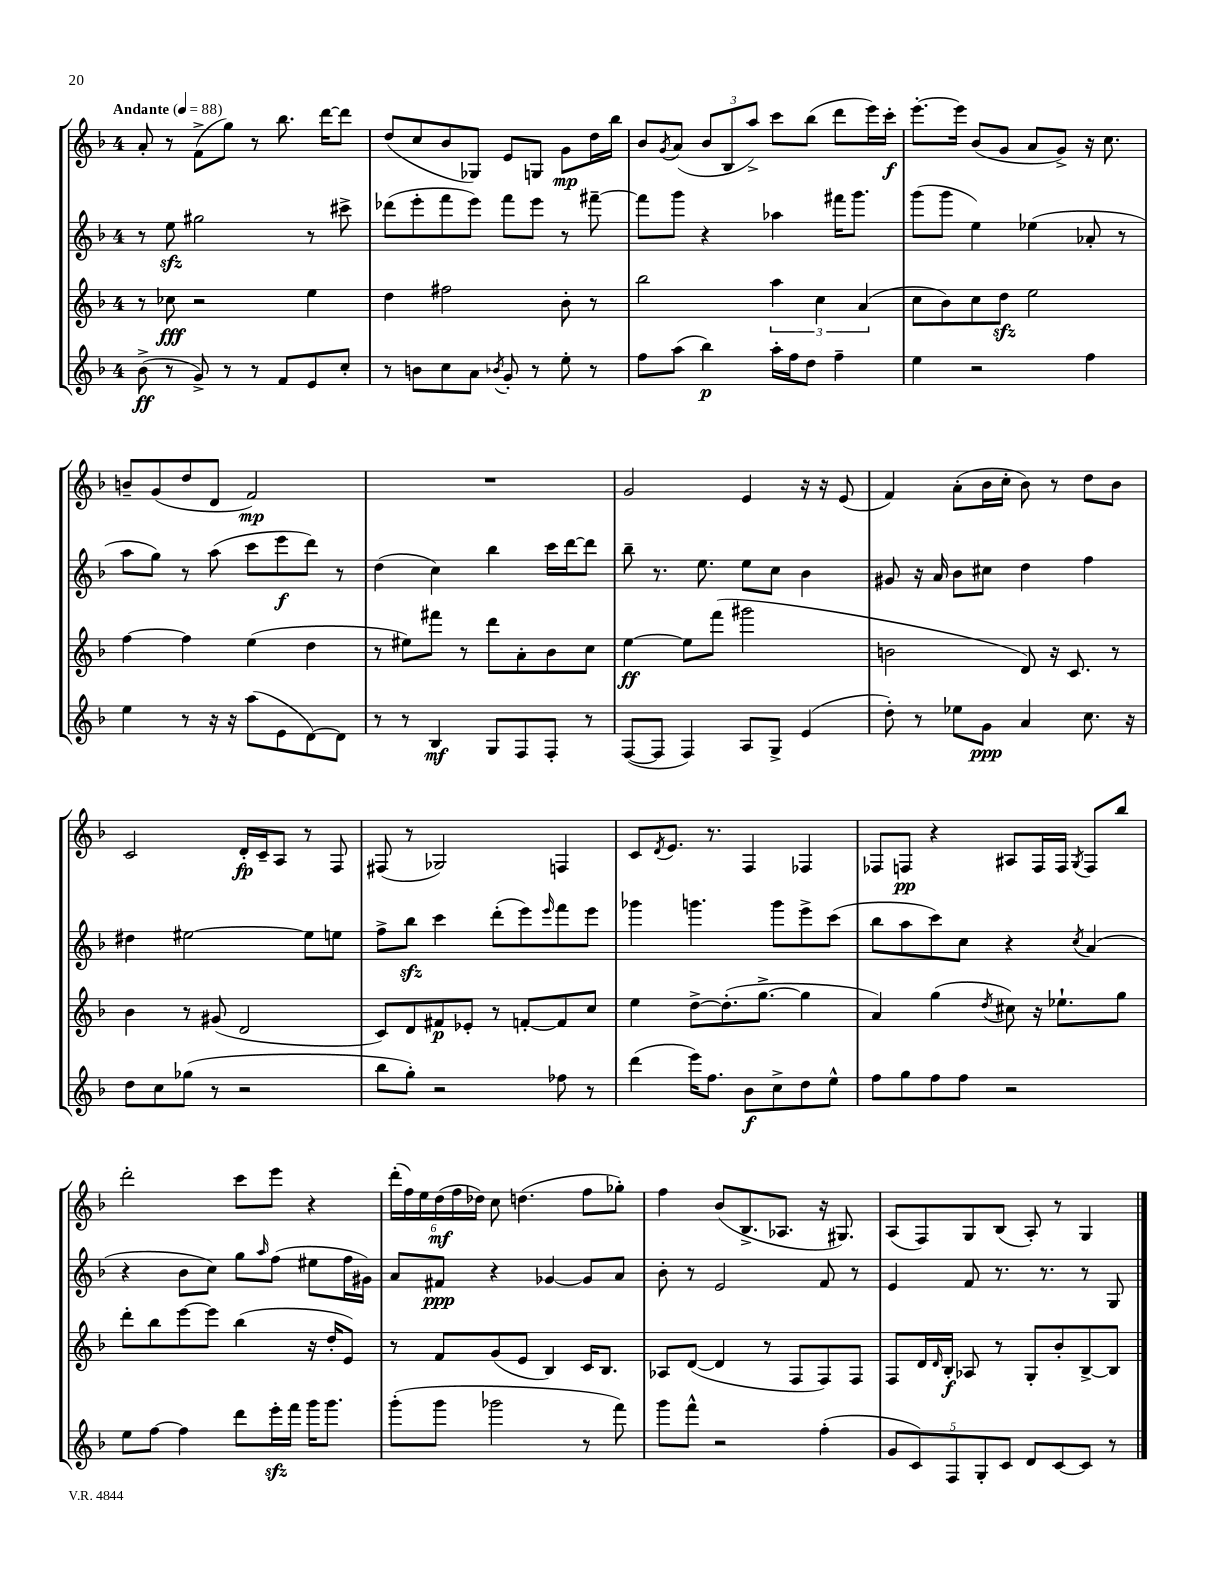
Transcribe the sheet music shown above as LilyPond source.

<<
\new StaffGroup <<
\new Staff = "s0" {
    \clef treble \key f \major \once \override Staff.TimeSignature.style = #'single-digit \time 4/4 \tempo "Andante" 4 = 88
    a'8-. r8 f'8->( g''8) r8 bes''8. d'''16~ d'''8 |
    d''8( c''8 bes'8 ges8) e'8 g8 g'8\mp d''16 bes''16 |
    bes'8 \acciaccatura { g'8 } a'8( \tuplet 3/2 { bes'8 bes8 a''8->) } c'''8 bes''8( d'''8 e'''16) c'''16-.\f |
    e'''8.~-. e'''16 bes'8( g'8 a'8 g'8->) r16 c''8. |
    b'8-- g'8( d''8 d'8 f'2\mp) |
    R1 |
    g'2 e'4 r16 r16 e'8( |
    f'4) a'8-.( bes'16 c''16-. bes'8) r8 d''8 bes'8 |
    c'2 d'16-.\fp c'16-- a8 r8 f8 |
    fis8( r8 ges2) f4 |
    c'8 \acciaccatura { d'8 } e'8. r8. f4 fes4 |
    fes8 f8\pp r4 ais8 f16 f16 \acciaccatura { g8 } f8 bes''8 |
    d'''2-. c'''8 e'''8 r4 |
    \tuplet 6/4 { d'''16-.( f''16) e''16 d''16\mf( f''16 des''16) } c''8 d''4.( f''8 ges''8-.) |
    f''4 bes'8( bes8.-> aes8. r16 gis8.) |
    a8( f8) g8 bes8( a8-.) r8 g4 \bar "|." |
}
\new Staff = "s1" {
    \clef treble \key f \major \once \override Staff.TimeSignature.style = #'single-digit \time 4/4
    r8 e''8\sfz gis''2 r8 cis'''8-> |
    des'''8( e'''8-. f'''8 e'''8) f'''8 e'''8 r8 fis'''8~-- |
    fis'''8 g'''8 r4 aes''4 fis'''16 g'''8. |
    g'''8( g'''8 e''4) ees''4( aes'8-. r8 |
    a''8 g''8) r8 a''8( c'''8 e'''8\f d'''8) r8 |
    d''4( c''4) bes''4 c'''16 d'''16~ d'''8 |
    bes''8-- r8. e''8. e''8 c''8 bes'4 |
    gis'8 r16 a'16 bes'8 cis''8 d''4 f''4 |
    dis''4 eis''2~ eis''8 e''8 |
    f''8-> bes''8\sfz c'''4 d'''8-.( e'''8) \grace { e'''16 } f'''8 e'''8 |
    ges'''4 g'''4. g'''8 e'''8-> c'''8( |
    bes''8 a''8 c'''8) c''8 r4 \acciaccatura { c''8 } a'4( |
    r4 bes'8 c''8) g''8 \grace { a''16 } f''8( eis''8 f''16 gis'16) |
    a'8 fis'8\ppp r4 ges'4~ ges'8 a'8 |
    bes'8-. r8 e'2 f'8 r8 |
    e'4 f'8 r8. r8. r8 g8 \bar "|." |
}
\new Staff = "s2" {
    \clef treble \key f \major \once \override Staff.TimeSignature.style = #'single-digit \time 4/4
    r8 ces''8\fff r2 e''4 |
    d''4 fis''2 bes'8-. r8 |
    bes''2 \tuplet 3/2 { a''4 c''4 a'4( } |
    c''8 bes'8) c''8 d''8\sfz e''2 |
    f''4~ f''4 e''4( d''4 |
    r8 eis''8) fis'''8 r8 d'''8 a'8-. bes'8 c''8 |
    e''4~\ff e''8 f'''8( gis'''2 |
    b'2 d'8) r16 c'8. r8 |
    bes'4 r8 gis'8( d'2 |
    c'8) d'8 fis'8\p ees'8-. r8 f'8~-. f'8 c''8 |
    e''4 d''8~-> d''8.-.( g''8.~-> g''4 |
    a'4) g''4( \acciaccatura { d''8 } cis''8) r16 ees''8.-! g''8 |
    d'''8-. bes''8 e'''8~ e'''8 bes''4( r16 d''16-. e'8) |
    r8 f'8 g'8( e'8 bes4) c'16 bes8. |
    aes8 d'8~( d'4 r8 f8 f8) f8 |
    f8 d'16 \grace { d'16 } bes16-.\f aes8 r8 g8-. bes'8-. bes8~-> bes8 \bar "|." |
}
\new Staff = "s3" {
    \clef treble \key f \major \once \override Staff.TimeSignature.style = #'single-digit \time 4/4
    bes'8->\ff( r8 g'8->) r8 r8 f'8 e'8 c''8-. |
    r8 b'8 c''8 a'8 \acciaccatura { bes'8 } g'8-. r8 e''8-. r8 |
    f''8 a''8( bes''4\p) a''16-. f''16 d''8 f''4-- |
    e''4 r2 f''4 |
    e''4 r8 r16 r16 a''8( e'8 d'8~) d'8 |
    r8 r8 bes4\mf g8 f8 f8-. r8 |
    f8~( f8 f4) a8 g8-> e'4( |
    d''8-.) r8 ees''8 g'8\ppp a'4 c''8. r16 |
    d''8 c''8 ges''8( r8 r2 |
    bes''8 g''8-.) r2 fes''8 r8 |
    d'''4( e'''16) f''8. bes'8\f c''8-> d''8 e''8-^ |
    f''8 g''8 f''8 f''8 r2 |
    e''8 f''8~ f''4 d'''8 e'''16-.\sfz f'''16 g'''16 g'''8. |
    g'''8-.( g'''8 ges'''2 r8 f'''8) |
    g'''8 f'''8-^ r2 f''4-.( |
    \tuplet 5/4 { g'8 c'8) f8 g8-. c'8 } d'8 c'8~ c'8 r8 \bar "|." |
}
>>
>>
\layout { \context { \Score \remove "Bar_number_engraver" } }
